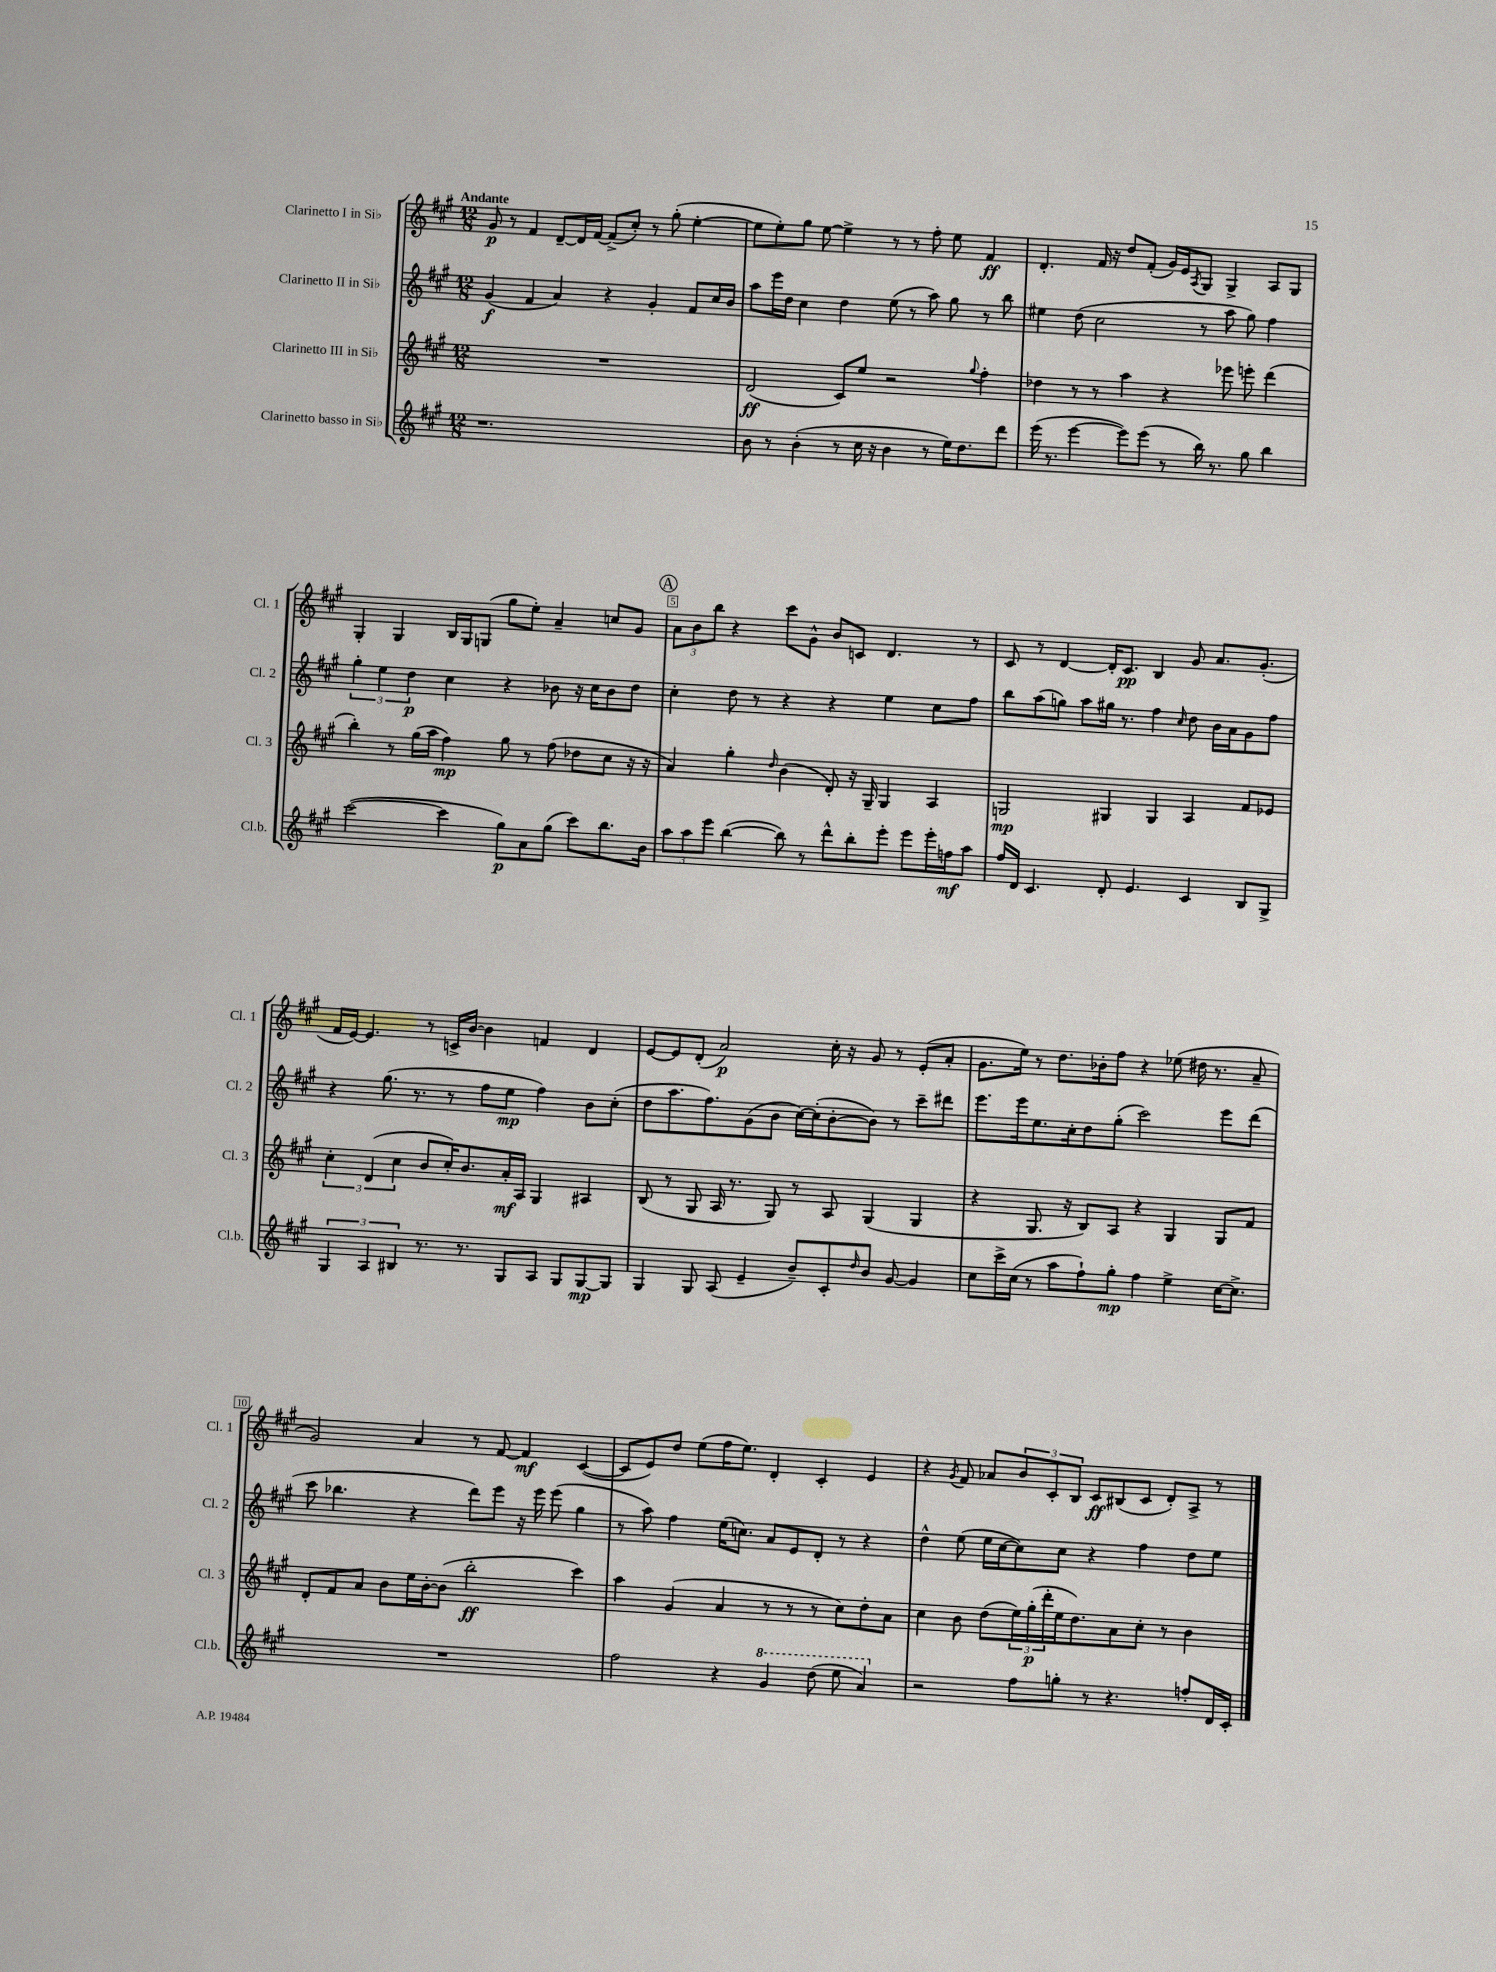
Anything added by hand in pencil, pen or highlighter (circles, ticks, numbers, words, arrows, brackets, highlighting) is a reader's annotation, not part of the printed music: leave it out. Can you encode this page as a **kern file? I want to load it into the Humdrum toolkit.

**kern	**kern	**kern	**kern
*staff4	*staff3	*staff2	*staff1
*clefG2	*clefG2	*clefG2	*clefG2
*k[f#c#g#]	*k[f#c#g#]	*k[f#c#g#]	*k[f#c#g#]
*M12/8	*M12/8	*M12/8	*M12/8
1.r	1.r	(4g#/	8g#/
.	.	.	8r
.	.	4f#/	4f#/
.	.	4a/)	[8d~/L
.	.	.	16d/]L
.	.	.	[16f#/JJ
.	.	4r	(8f#^/]L
.	.	.	8cc#'/J)
.	.	4g#'/	8r
.	.	.	(8gg#'\
.	.	8f#/L	[4ee'\
.	.	16cc#/L	.
.	.	16b/JJ	.
=	=	=	=
8b\	(2d/	8aa\L	8ee\]L
8r	.	16eee\L	8ee'\)
.	.	16dd\JJ	.
(4b'\	.	4cc#\	8gg#\J
.	.	.	[8ee\
8r	8c#/L)	4dd\	4ee^\]
16cc#\	8ee/J	.	.
16r	.	.	.
4b\	2r	(8ee\	8r
.	.	8r	8r
8r	.	8aa\)	8ff#'\
16ee\LK)	.	8gg#\	8ee\
8.dd\	.	.	.
.	8qqgg#/	.	.
.	4ff#'\	8r	4f#/
8ddd\J	.	8bb\	.
=	=	=	=
(16eee\	4dd-\	4ee#\	4.d'/
8.r	.	.	.
[4eee\	8r	(8dd\	.
.	8r	2cc#\	16f#/
.	.	.	16r
8eee\]L)	4aa\	.	8dd/L
(8eee\J	.	.	(8f#'/J
8r	4r	.	16g#/LL)
.	.	.	16e/J
.	.	.	8qA/
16bb\)	.	8r	8G#/J
8.r	.	.	.
.	8eee-\	8aa\	4G#^/
8gg#\	8eee'\	8gg#\)	.
4bb\	(4ddd\	4ff#\	8A/L
.	.	.	8G#/J
=	=	=	=
([2ccc#\	4bb'\)	6gg#'\	4G#'/
.	.	6ee\	.
.	8r	.	4G#/
.	.	6dd\	.
.	(16gg#\LL	.	.
.	16aa\JJ	.	.
4ccc#\]	4ff#\)	4cc#\	16B/LL
.	.	.	16G#/J
.	.	.	(8G/J
8gg#\L)	8gg#\	4r	8gg#\L
8a\	8r	.	8ee'\J)
(8gg#\J	(8ff#\	8b-\	4a~/
8ccc#\L)	8dd-\L	16r	.
.	.	16cc#\LK	.
8.bb\	8cc#\J	8b-\	8cc/L
.	16r	8dd\J	8g#/J
16b\Jk	16r	.	.
=	=	=	=
12aa\L	4a/)	4cc#'\	12a\L
12aa\	.	.	12b\
12eee\J	.	.	12bb\J
([4bb\	4gg#'\	8dd\	4r
.	.	8r	.
.	16qqdd/	.	.
8bb\])	(4b\	4r	8ccc#\L
8r	.	.	8g#^^\J
8ddd^^\L	8d'/)	4r	8b/L
8bb'\	16r	.	8c/J
.	16G#~/	.	.
8eee'\J	4G#/	4ee\	4.d/
8eee\L	.	.	.
16eee'\L	4A/	8cc#\L	.
16ff\J	.	.	.
8aa\J	.	8ff#\J	8r
=	=	=	=
16ff#/LL	2G/	8bb\L	8c#/
16d/JJ	.	.	.
4.c#/	.	(8aa\	8r
.	.	8gg\J)	[4d/
.	.	8aa\L	.
8d'/	4G#/	16gg#\Jk	16d'/]LK
.	.	8.r	8.c#/J
4.e/	.	.	.
.	4G#/	4ff#\	4B/
.	.	16qqcc#/	.
4c#/	4A/	8dd\	8g#/
.	.	16b\LL	8.a/L
.	.	16a\J	.
8B/L	8f#/L	8g#\	.
.	.	.	(8.g#'/J
8G#^/J	8e-/J	8ff#\J	.
=	=	=	=
6G#/	6cc#'\	4r	16f#/LL
.	.	.	[16e/JJ)
.	.	.	4.e/]
6A/	(6d/	.	.
.	.	(8.gg#\	.
6B#/	6cc#\	.	.
.	.	8.r	.
8.r	8b/L	.	8r
.	16cc#'/K)	8r	16c^/LL
8.r	8.b/	.	[16b/JJ
.	.	8ff#\L	4b\]
8G#/L	16a'/L	8ee\J	.
.	16A/JJ	.	.
8A/J	4G#/	4ff#\)	4f/
8G#/L	.	.	.
[8G#/	4A#/	8b\L	4d/
8G#/]J	.	(8cc#'\J	.
=	=	=	=
4G#/	(8B/	8dd\L	[8e/L
.	8r	8.aa\	8e/]
8G#/	8G#/	.	(8d'/J
.	.	8.ff#\)	.
(8A/	16A/	.	2a/)
.	8.r	.	.
4e~/	.	(8g#\	.
.	8G#/)	8b\J	.
8b~/L)	8r	[16cc#\LL)	.
.	.	(16cc#'\]J	.
8c#'/	8A/	[8b'\	16cc#'\
.	.	.	16r
16qqdd/	.	.	.
8b/J	(4G#/	8b\]J)	8g#/
[8g#/	.	8r	8r
4g#/]	4G#/	8ccc#~\L	(8e'/L
.	.	8ddd#\J	8a'/J
=	=	=	=
8cc#\L	4r	8.eee\L	8.g#\L
16ccc#^\L	.	.	.
(16cc#\JJ	.	16eee\k	16ee\Jk)
8r	8.G#/	8.ee\	8r
8aa\L	.	.	8.dd\L
.	16r	16cc#'\k	.
8ff#`\)	8B/L)	8dd\	.
.	.	.	16b-'\k
8gg#'\J	8A/J	(8gg#'\J	8ff#\J
4ff#\	4r	2ccc#\)	4r
4ee^\	4G#/	.	(8ee-\
.	.	.	16dd#\
.	.	.	8.r
[16cc#\LK	8G#/L	8eee\L	.
8.cc#^\]J	.	.	.
.	8f#/J	(8ddd\J	8a~/
=	=	=	=
1.r	8d'/L	8ccc#\	2g#/)
.	8f#/	4.bb-\	.
.	8a/J	.	.
.	8b\L	.	.
.	16ee\L	4r	4a/
.	[16b'\J	.	.
.	(8b\]J	.	.
.	2bb'\	8ddd\L)	8r
.	.	8eee\J	[8f#/
.	.	16r	4f#/]
.	.	16eee\	.
.	.	(8eee\	.
.	4ccc#\)	4gg#\	([4c#/
=	=	=	=
2ff#\	4aa\	8r	8c#/]L
.	.	8aa\)	8e/)
.	(4g#/	4ff#\	8dd/J
.	.	.	(8ee\L
4r	4a/	(16ee\LK	16ff#\K
.	.	8.cc\J)	8.ee\J)
4gg#/	8r	8a/L	4d'/
.	8r	8e/	.
(8ddd\	8r	8d'/J	4c#'/
8eee\	8cc#\L)	8r	.
4aa/)	8dd'\	4r	4e/
.	8a\J	.	.
=	=	=	=
2r	4cc#\	4dd^^\	4r
.	.	.	8qg#/
.	8b\	(8ee\	8f#/
.	(8dd\L	16ee\LL	8a-/L
.	.	[16cc#\J	.
8ff#\L	24ee\L)	8cc#\])	12b/
.	(24gg#'\	.	.
.	24ddd'\	.	12c#'/
8gg'\J	16ee\J	8cc#\J	.
.	.	.	12B/J
.	8.dd\)	.	.
8r	.	4r	8c#/L
4.r	8a\	.	(8B#/
.	8cc#'\J	4ff#\	8c#/J
.	8r	.	8d'/L)
8ff'/L	4b\	8dd\L	8A^/J
16d/L	.	8ee\J	8r
16c#'/JJ	.	.	.
==	==	==	==
*-	*-	*-	*-
